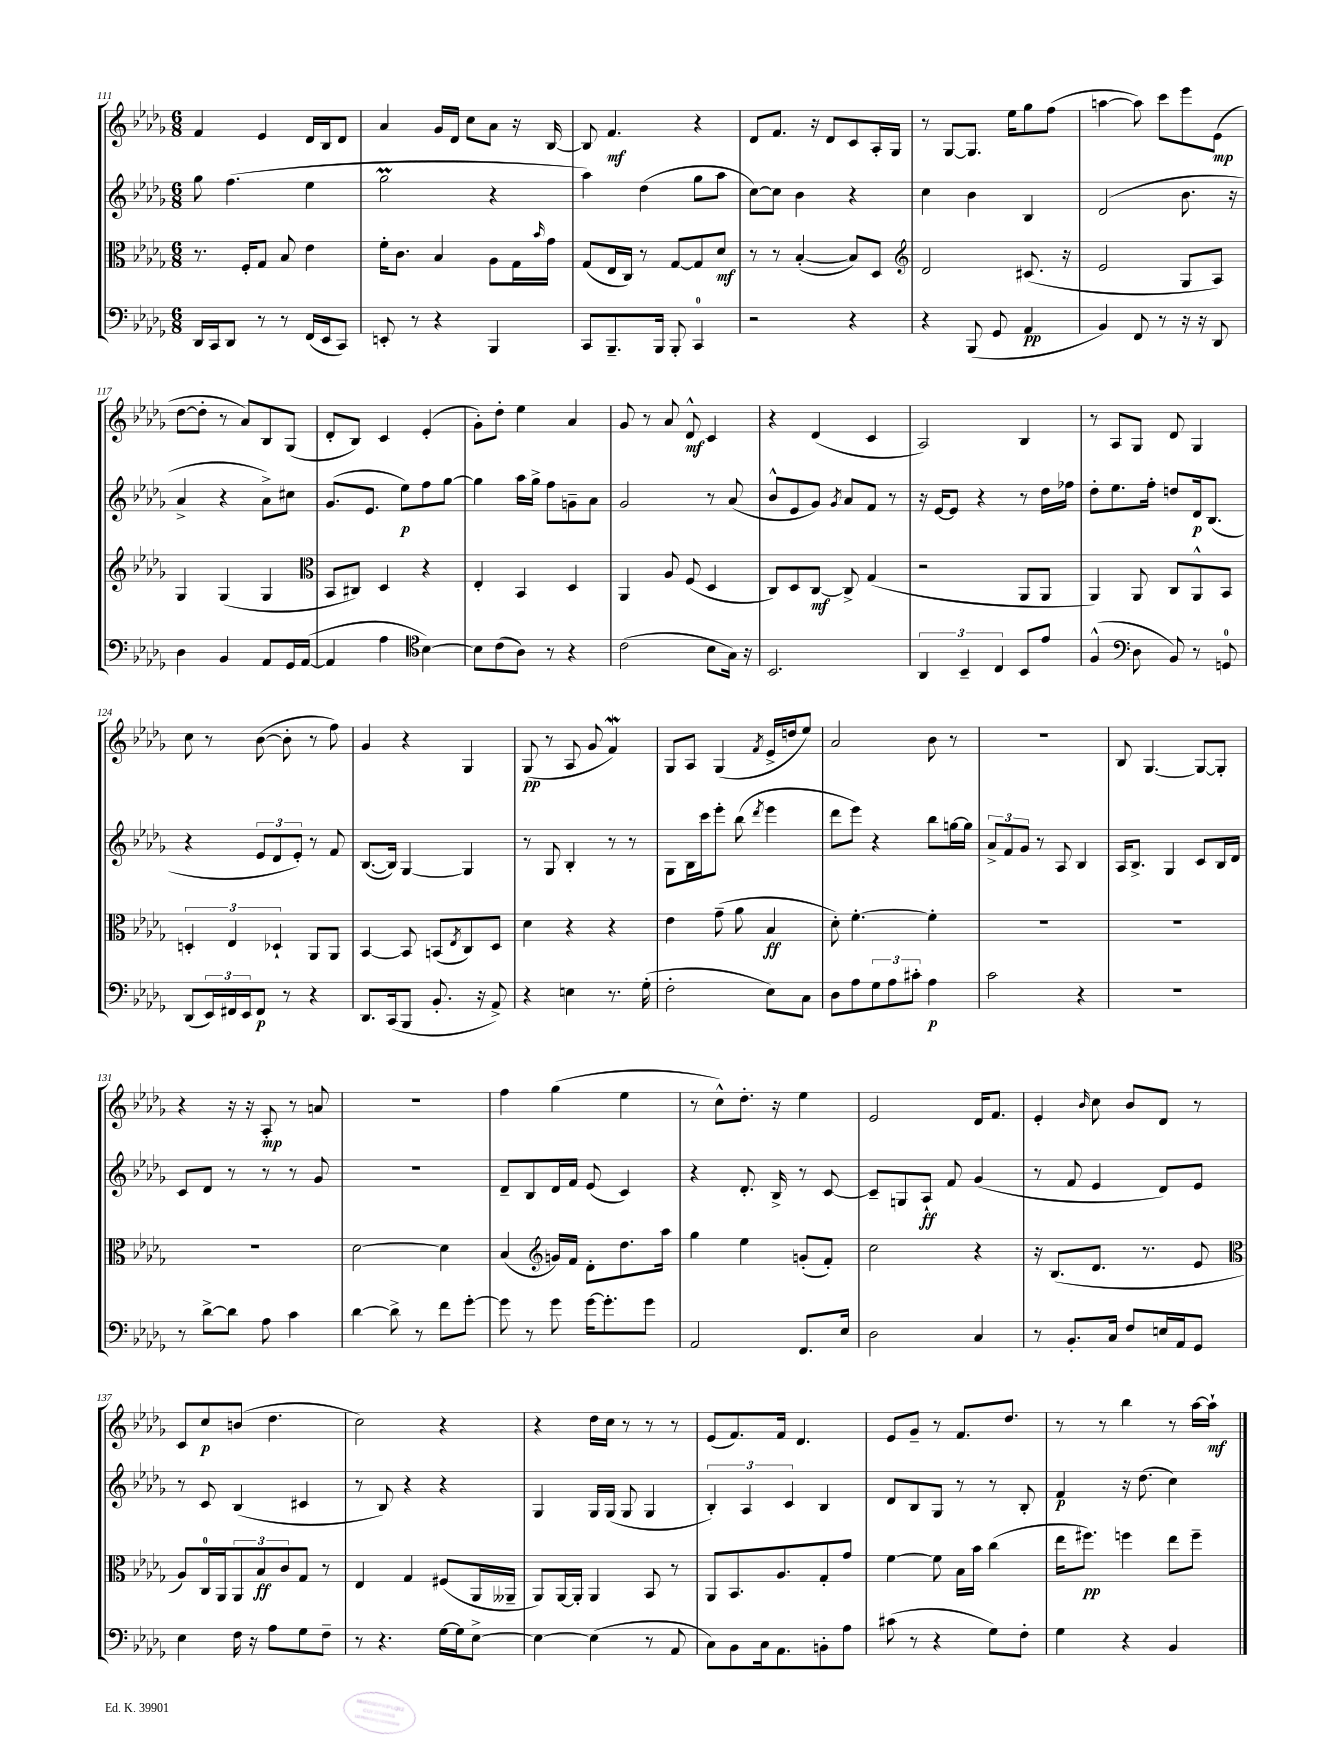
<<
\new StaffGroup <<
\new Staff = "s0" {
    \clef treble \key des \major \numericTimeSignature \time 6/8
    f'4 ees'4 des'16 bes16 des'8 |
    aes'4 ges'16 des'16 c''8 aes'8 r16 bes16~ |
    bes8 f'4.\mf r4 |
    des'8 f'8. r16 des'8 c'8 aes16-. ges16 |
    r8 ges8~ ges8. ees''16 ges''8 f''8( |
    a''4~ a''8) c'''8 ees'''8 ees'8\mp( |
    des''8~ des''8-. r8 aes'8) bes8 ges8( |
    des'8-. bes8) c'4 ees'4-.( |
    ges'8-.) des''8-. ees''4 aes'4 |
    ges'8 r8 aes'8 des'8-^\mf c'4 |
    r4 des'4( c'4 |
    aes2) bes4 |
    r8 aes8 ges8 des'8 ges4 |
    c''8 r8 bes'8~( bes'8-. r8 f''8) |
    ges'4 r4 ges4 |
    ges8\pp( r8 aes8 ges'8 f'4\mordent) |
    ges8 aes8 ges4( \acciaccatura { f'8 } ees'16-> d''16 ees''8) |
    aes'2 bes'8 r8 |
    R2. |
    bes8 ges4.~ ges8~ ges8-. |
    r4 r16 r16 aes8-.\mp r8 a'8 |
    R2. |
    f''4 ges''4( ees''4 |
    r8 c''8-^) des''8.-. r16 ees''4 |
    ees'2 des'16 f'8. |
    ees'4-. \grace { bes'16 } c''8 bes'8 des'8 r8 |
    c'8 c''8\p b'8( des''4. |
    c''2) r4 |
    r4 des''16 c''16 r8 r8 r8 |
    ees'8( f'8.) f'16 des'4. |
    ees'8 ges'8-- r8 f'8. des''8. |
    r8 r8 bes''4 r8 aes''16~ aes''16-!\mf \bar "|." |
}
\new Staff = "s1" {
    \clef treble \key des \major \numericTimeSignature \time 6/8
    ges''8 f''4.( ees''4 |
    ges''2\prall r4 |
    aes''4) des''4( ges''8 aes''8 |
    c''8~) c''8 bes'4 r4 |
    c''4 bes'4 bes4 |
    des'2( bes'8. r16 |
    aes'4-> r4 aes'8->) cis''8 |
    ges'8.( ees'8. ees''8\p) f''8 ges''8~ |
    ges''4 aes''16 ges''16-> f''8 g'8-- aes'8 |
    ges'2 r8 aes'8( |
    bes'8-^ ees'8 ges'8) \acciaccatura { ges'8 } aes'8 f'8 r8 |
    r16 ees'16~ ees'8 r4 r8 des''16 fes''16 |
    des''8-. ees''8. f''16-. d''8 des'16\p bes8.( |
    r4 \tuplet 3/2 { ees'8 des'8 ees'8-.) } r8 f'8 |
    bes8.~( bes16) ges4~ ges4 |
    r8 ges8 bes4-. r8 r8 |
    ges8 bes16 c'''16 ees'''8-. bes''8( \acciaccatura { des'''8 } ees'''4 |
    des'''8 ees'''8) r4 bes''8 g''16~ g''16 |
    \tuplet 3/2 { aes'8-> f'8 ges'8 } r8 aes8 bes4 |
    aes16 bes8.-> ges4 c'8 bes16 des'16 |
    c'8 des'8 r8 r8 r8 ges'8 |
    R2. |
    des'8-- bes8 des'16 f'16 ees'8( c'4) |
    r4 des'8.-. bes16-> r8 c'8~ |
    c'8-- g8 aes8-!\ff f'8 ges'4( |
    r8 f'8 ees'4 des'8) ees'8 |
    r8 c'8 bes4( cis'4 |
    r8 bes8) r4 r4 |
    ges4 ges16 ges16( ges8 ges4 |
    \tuplet 3/2 { bes4-.) aes4 c'4 } bes4 |
    des'8 bes8 ges8 r8 r8 bes8-. |
    f'4\p r16 des''8.( c''4) \bar "|." |
}
\new Staff = "s2" {
    \clef alto \key des \major \numericTimeSignature \time 6/8
    r8. f16-. ges8 bes8 ees'4 |
    f'16-. c'8. bes4 aes8 ges16 \grace { bes'16 } ges'16 |
    ges8( ees16 c16) r8 ges8~ ges8 des'8\mf |
    r8 r8 bes4~-.( bes8) des8 |
    \clef treble des'2 cis'8.( r16 |
    ees'2 ges8 aes8) |
    ges4 ges4( ges4 |
    \clef alto bes,8 cis8) des4 r4 |
    ees4-. bes,4 des4 |
    aes,4 aes8 f8( des4 |
    c8) des8 c8~\mf c8-> ges4( |
    r2 aes,8 aes,8 |
    aes,4) aes,8 c8 aes,8-^ bes,8 |
    \tuplet 3/2 { d4-. ees4 des4-! } aes,8 aes,8 |
    bes,4~ bes,8 b,8( \acciaccatura { ees8 } c8) des8 |
    des'4 r4 r4 |
    ees'4 ges'8--( aes'8 bes4\ff |
    des'8-.) f'4.~-. f'4-. |
    R2. |
    R2. |
    R2. |
    des'2~ des'4 |
    bes4( \clef treble g'16) f'16 des'8-. des''8. aes''16 |
    ges''4 ees''4 g'8-.( f'8-.) |
    c''2 r4 |
    r16 bes8.( des'8. r8. ees'8 |
    \clef alto aes8) c16-0 aes,16 \tuplet 3/2 { aes,8 bes8\ff c'8 } ges8 r8 |
    ees4 ges4 fis8( aes,16 aeses,16-- |
    aes,8) aes,16~ aes,16-. aes,4 bes,8 r8 |
    aes,8 bes,8. aes8. ges8-. ges'8 |
    f'4~ f'8 bes16 bes'16 c''4( |
    ees''16 fis''8.\pp) f''4 ees''8 f''8-- \bar "|." |
}
\new Staff = "s3" {
    \clef bass \key des \major \numericTimeSignature \time 6/8
    des,16 c,16 des,8 r8 r8 f,16( ees,16 c,8) |
    e,8-. r8 r4 bes,,4 |
    c,8 bes,,8.-- bes,,16 bes,,8-. c,4-0 |
    r2 r4 |
    r4 bes,,8( ges,8 aes,4\pp |
    bes,4) f,8 r8 r16 r16 des,8 |
    des4 bes,4 aes,8 ges,16 aes,16~( |
    aes,4 aes4 \clef tenor bes4~) |
    bes8 c'8( aes8) r8 r4 |
    c'2( bes8 ges16) r16 |
    bes,2. |
    \tuplet 3/2 { aes,4 bes,4-- c4 } bes,8 ees'8 |
    f4-^( \clef bass des8 bes,8) r8 g,8-0 |
    des,8( \tuplet 3/2 { ees,16) fis,16 ees,16 } fis,8\p r8 r4 |
    des,8. c,16( bes,,8 bes,8.-. r16 aes,8->) |
    r4 e4 r8. ges16-.( |
    f2-. ees8) c8 |
    des8 aes8 \tuplet 3/2 { ges8 aes8 cis'8-. } aes4\p |
    c'2 r4 |
    R2. |
    r8 des'8~-> des'8 aes8 c'4 |
    des'4~ des'8-> r8 f'8 ges'8~-. |
    ges'8 r8 ges'8 ges'16~ ges'8.-. ges'8 |
    aes,2 f,8. ees16 |
    des2 c4 |
    r8 bes,8.-. c16 f8 e16 aes,16 ges,8 |
    ees4 f16 r16 aes8 ges8 f8-- |
    r8 r4. ges16~ ges16 ees8~-> |
    ees4~ ees4( r8 aes,8 |
    c8) bes,8 c16 aes,8. b,8-. aes8 |
    cis'8( r8 r4 ges8) f8-. |
    ges4 r4 bes,4 \bar "|." |
}
>>
>>
\layout { \context { \Score currentBarNumber = #111 } }
